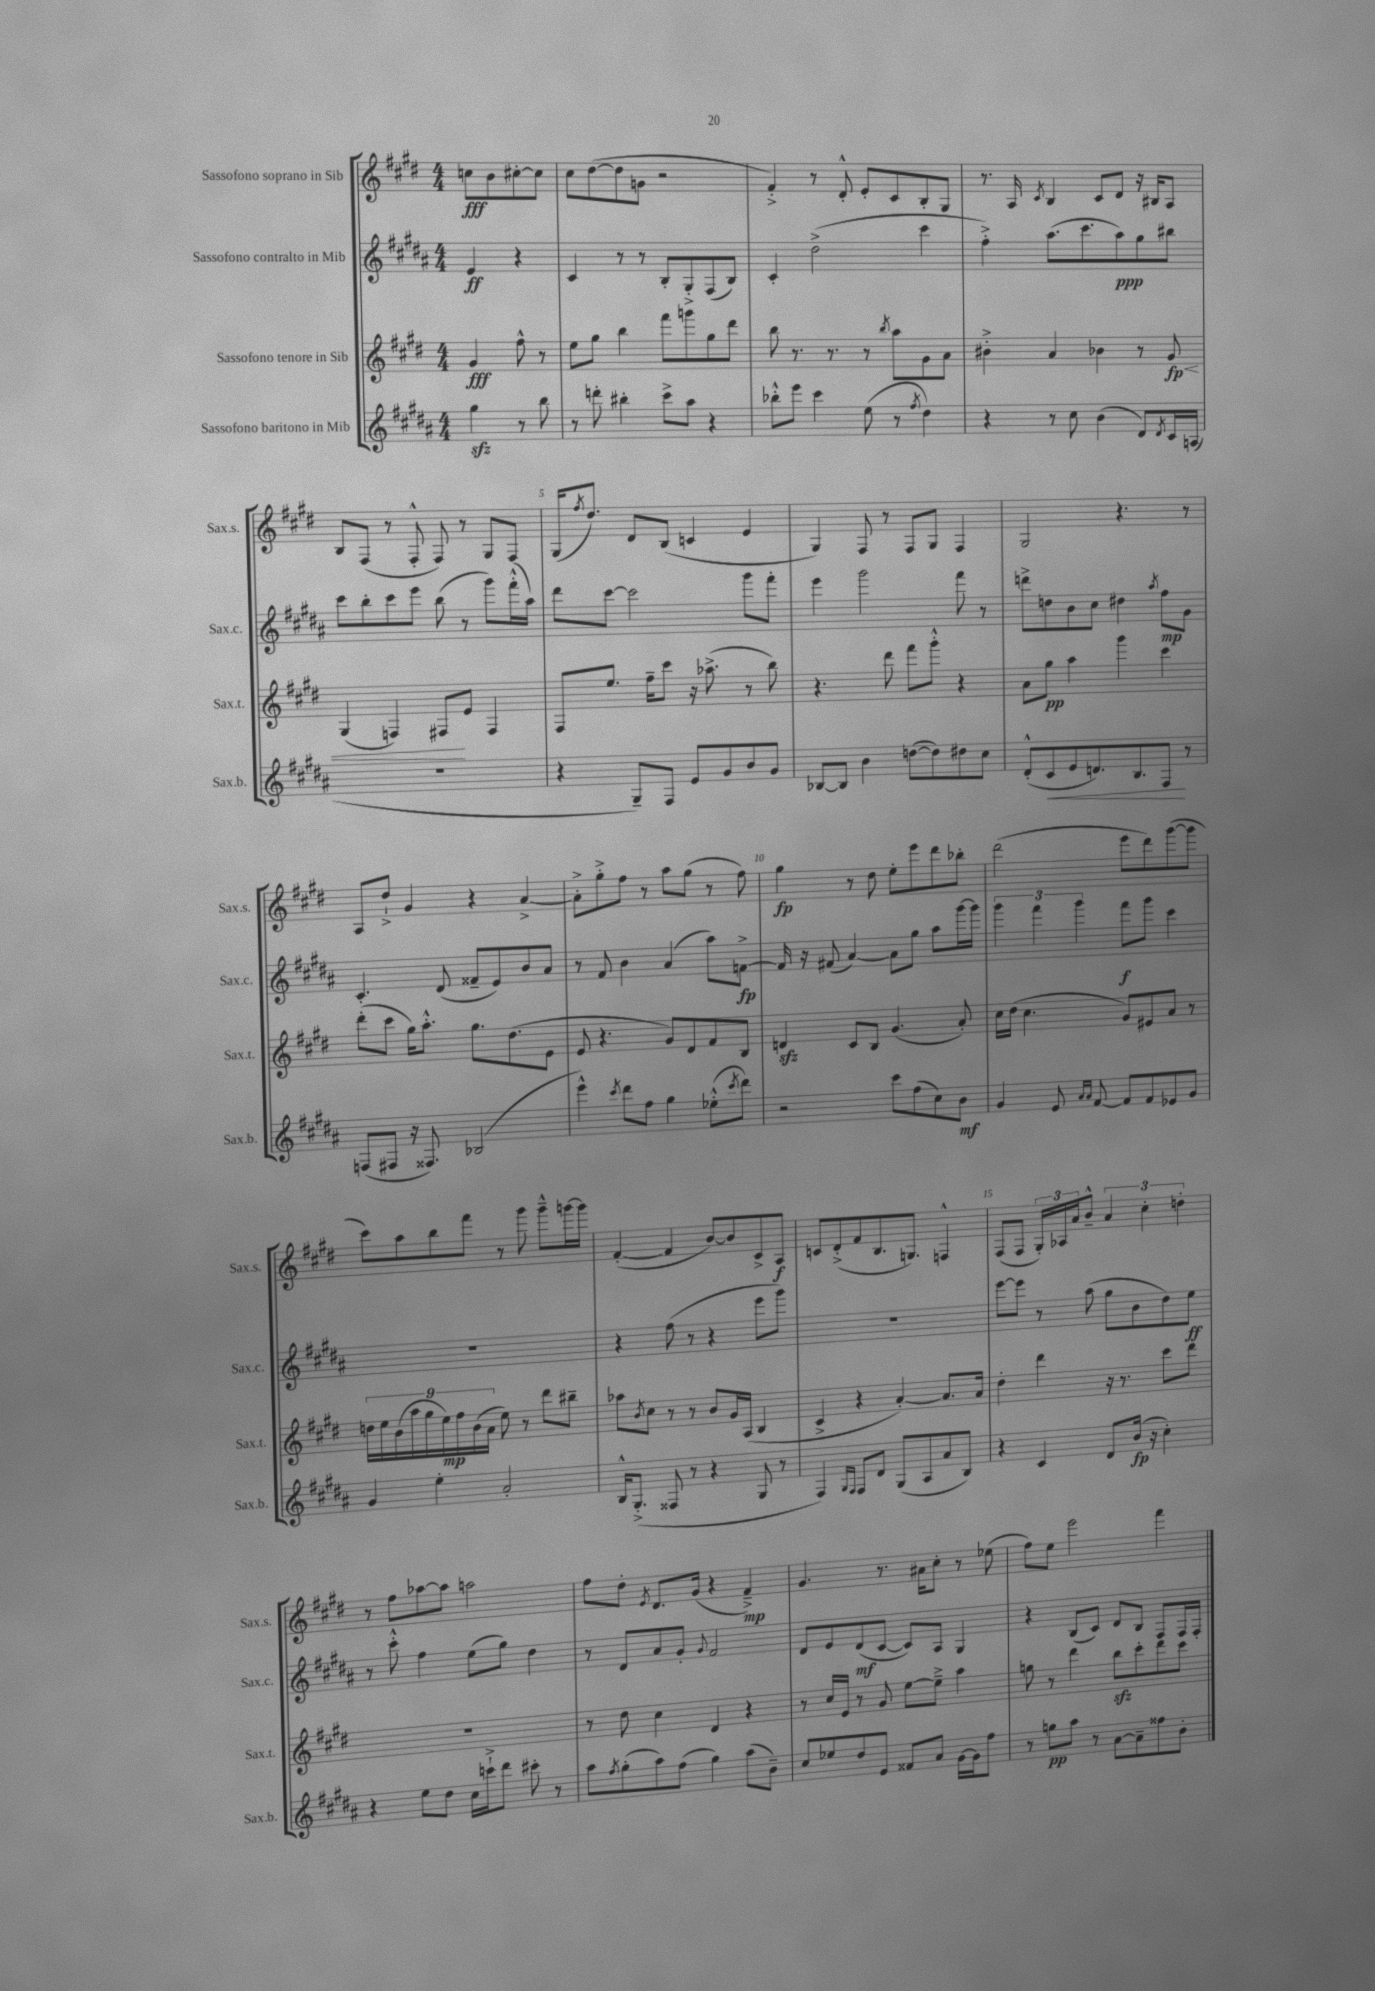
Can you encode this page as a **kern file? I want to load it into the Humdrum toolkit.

**kern	**kern	**kern	**kern
*staff4	*staff3	*staff2	*staff1
*clefG2	*clefG2	*clefG2	*clefG2
*k[f#c#g#d#a#]	*k[f#c#g#d#]	*k[f#c#g#d#a#]	*k[f#c#g#d#]
*M4/4	*M4/4	*M4/4	*M4/4
4gg#	4g#	4e	8cc
.	.	.	8b
8r	8ff#^^	4r	[8cc#'
8bb	8r	.	8cc#]
=	=	=	=
8r	8ee	4c#	8cc#
8ddd'	8gg#	.	([8dd#
4bb#'	4bb	8r	8dd#]
.	.	8r	8g
8ccc#^	8fff#	8B'	2r
8aa#	8ggg	8G#'^	.
4r	8gg#	(8F#	.
.	8ddd#	8B)	.
=	=	=	=
8bb-'^^	8bb	4c#'	4f#'^)
8eee	8.r	.	.
4ccc#	.	(2dd#^	8r
.	8.r	.	.
.	.	.	8d#'^^
(8ee	8r	.	8e'
.	8qbb	.	.
8r	8aa	.	8c#
8qff#	.	.	.
4dd#)	8g#	4ccc#	8B'
.	8a	.	8G#
=	=	=	=
4r	4b#'^	4ff#'^)	8.r
.	.	.	16A
.	.	.	8qc#
8r	4a	(8.aa#	4B
8cc#	.	.	.
.	.	8.ccc#	.
(4b	4b-	.	8c#
.	.	8aa#)	8d#
8d#)	8r	8gg#	16r
.	.	.	16B#
8qd#	.	.	.
16c#	8g#	8bb#	8A
(16A	.	.	.
=	=	=	=
1r	(4G#	8ccc#	8B
.	.	8bb'	(8F#
.	4F)	8ccc#	8r
.	.	8eee	8F#'^^
.	8F#	(8bb	8F#)
.	8e	8r	8r
.	4F#	8ggg#)	8G#
.	.	(16fff#'^^	8F#
.	.	16aa#)	.
=	=	=	=
4r	8F#	8ddd#	(16G#
.	.	.	8qff#
.	.	.	8.dd#)
.	8.ee	[8ccc#	.
8G#~)	.	2ccc#]	8d#
.	16ff#~	.	.
8F#	8ccc#	.	(8B
8e	16r	.	4c
.	(8.aa-^	.	.
8g#	.	.	.
8b	8r	8ggg#	4e
8g#	8bb)	8fff#'	.
=	=	=	=
[8B-	4.r	4eee	4G#)
8B-]	.	.	.
4b	.	2ggg#	8F#
.	8ddd#	.	8r
([8dd	8fff#	.	8F#
8dd])	8ggg#'^^	.	8G#
8dd#	4r	8fff#	4F#
8cc#	.	8r	.
=	=	=	=
(8d#'^^	8a	8ddd^	2G#
8c#	8gg#	8dd	.
8e	4aa	8b	.
8.d)	.	8cc#	.
.	4ggg#	4dd#	4.r
8.B	.	.	.
.	.	8qaa#	.
8F#	4ccc#	8ff#	.
8r	.	8g#	8r
=	=	=	=
(8F	(8ddd#'	4.c#'	8A
8F#	8ccc#	.	8dd#`^
16r	16gg#)	.	4g#
8.F##)	8.aa'^^	.	.
.	.	(8d#	.
(2B-	8.gg#	8f##~	4r
.	.	8e)	.
.	(8.dd#	.	.
.	.	8b	[4a^
.	8e	8a#	.
=	=	=	=
4eee^^)	8e	8r	8a'^]
.	4.r	8f#	8gg#'^
8qccc#	.	.	.
8ddd#	.	4b	8ff#
8ff#	.	.	8r
4gg#	8g#)	(4a#	8aa
.	8d#	.	(8gg#
(8ee-'^^	8f#	8aa#)	8r
8qccc#	.	.	.
8ddd#)	8B	[8f^	8ff#)
=	=	=	=
2r	4d	16f]	4gg#
.	.	16r	.
.	.	(8f#	.
.	8c#	[4a#)	8r
.	8B	.	8dd#
8ccc#	(4.g#	8a#]	8ee'
(8ff#	.	8gg#	8eee
8cc#)	.	8aa#	8ddd#
8b	8a')	[16ggg#	8bb-'
.	.	16ggg#]	.
=	=	=	=
4g#	16cc#	6ggg#	(2ddd#
.	(16dd#	.	.
.	4.cc#	.	.
.	.	6fff#	.
8e	.	.	.
.	.	6ggg#	.
16qqa#	.	.	.
16qqa#	.	.	.
[8f#	.	.	.
8f#]	8g#)	8fff#	8eee
8f#	8e#	8ggg#	8ddd#)
8e-	8a	4ccc#	([8ggg#
8g#	8r	.	8ggg#]
=	=	=	=
4g#	18dd	1r	8ccc#)
.	18ee	.	.
.	(18b	.	.
.	.	.	8aa
.	18aa	.	.
.	18gg#	.	.
4ee'	.	.	8bb
.	18ee)	.	.
.	18ff#	.	.
.	.	.	8fff#
.	(18b	.	.
.	18a	.	.
2a#'	8ee)	.	8r
.	8r	.	8ggg#
.	8ddd#	.	8ggg#~^^
.	8bb#~	.	[16ggg
.	.	.	16ggg]
=	=	=	=
16B^^	8aa-	4r	([4f#'
(8.G#'^	.	.	.
.	8qb	.	.
.	8cc#	.	.
8F##	8r	(8ff#	4f#]
8r	8r	8r	.
4r	8b	4r	[8b)
.	16g#	.	8b]
.	(16A	.	.
8G#	4B	8eee	8c#^
8r	.	8ggg#)	8A
=	=	=	=
4F#)	4c#^	1r	8c
.	.	.	(8d#'^
16qqG#	.	.	.
16qqF#	.	.	.
8F#	4r	.	8f#
8d#	.	.	8.B
(8G#	[4a')	.	.
.	.	.	8.G)
8A#	.	.	.
8a#	8.a]	.	4F^^
8B)	.	.	.
.	16a	.	.
=	=	=	=
4r	4dd#'	[8eee	(8F#
.	.	8eee]	8F#
4c#	4ddd#	8r	24G#')
.	.	.	24A-
.	.	.	24a
.	.	(8aa#	8b~^^
8d#	16r	8gg#	6a
.	8.r	.	.
(16b	.	8b	.
.	.	.	6cc#'
16r	.	.	.
4cc#')	8ccc#	8dd#)	.
.	.	.	6dd'
.	8ddd#	8ee	.
=	=	=	=
4r	1r	8r	8r
.	.	8ccc#'^^	8ff#
8ee	.	4ff#	[8aa-
8dd#	.	.	8aa-]
16cc#	.	(8ee	2aa
16ccc`^	.	.	.
8ddd#	.	8gg#)	.
8ccc#'	.	4dd#	.
8r	.	.	.
=	=	=	=
8aa#	8r	8r	8ff#
8qff#	.	.	.
(8gg#'	8dd#	8d#	8dd#'
.	.	.	8qe
8aa#)	4cc#	8a#	8.d#
(8ff#	.	8g#'	.
.	.	.	(16g#
.	.	8qqg#	.
4gg#)	4d#	2f#	4r
(8aa#	4r	.	4f#~^)
8b~)	.	.	.
=	=	=	=
8cc#	8r	8d#	4.g#
8ee-	16cc#	8e	.
.	16e	.	.
8dd#	8r	(8d#	.
8e	8g#	[8c#	8.r
8f##	[8ee	8c#])	.
.	.	.	16a#
8a#	8ee~^]	8A#	8cc#'
[16g#	4aa	4G#	8r
16g#]	.	.	.
8ff#	.	.	(8ee-
=	=	=	=
8r	8gg	4r	8ff#)
8gg	8r	.	8ee
8aa#	4ddd#	(8B	2eee
8r	.	8c#)	.
[8a#	8bb	8d#	.
8a#~]	8ccc#'	8B	.
8ff##	8ddd#	8F#	4fff#
8b'	8ccc#	16F#	.
.	.	16F#'	.
==	==	==	==
*-	*-	*-	*-
